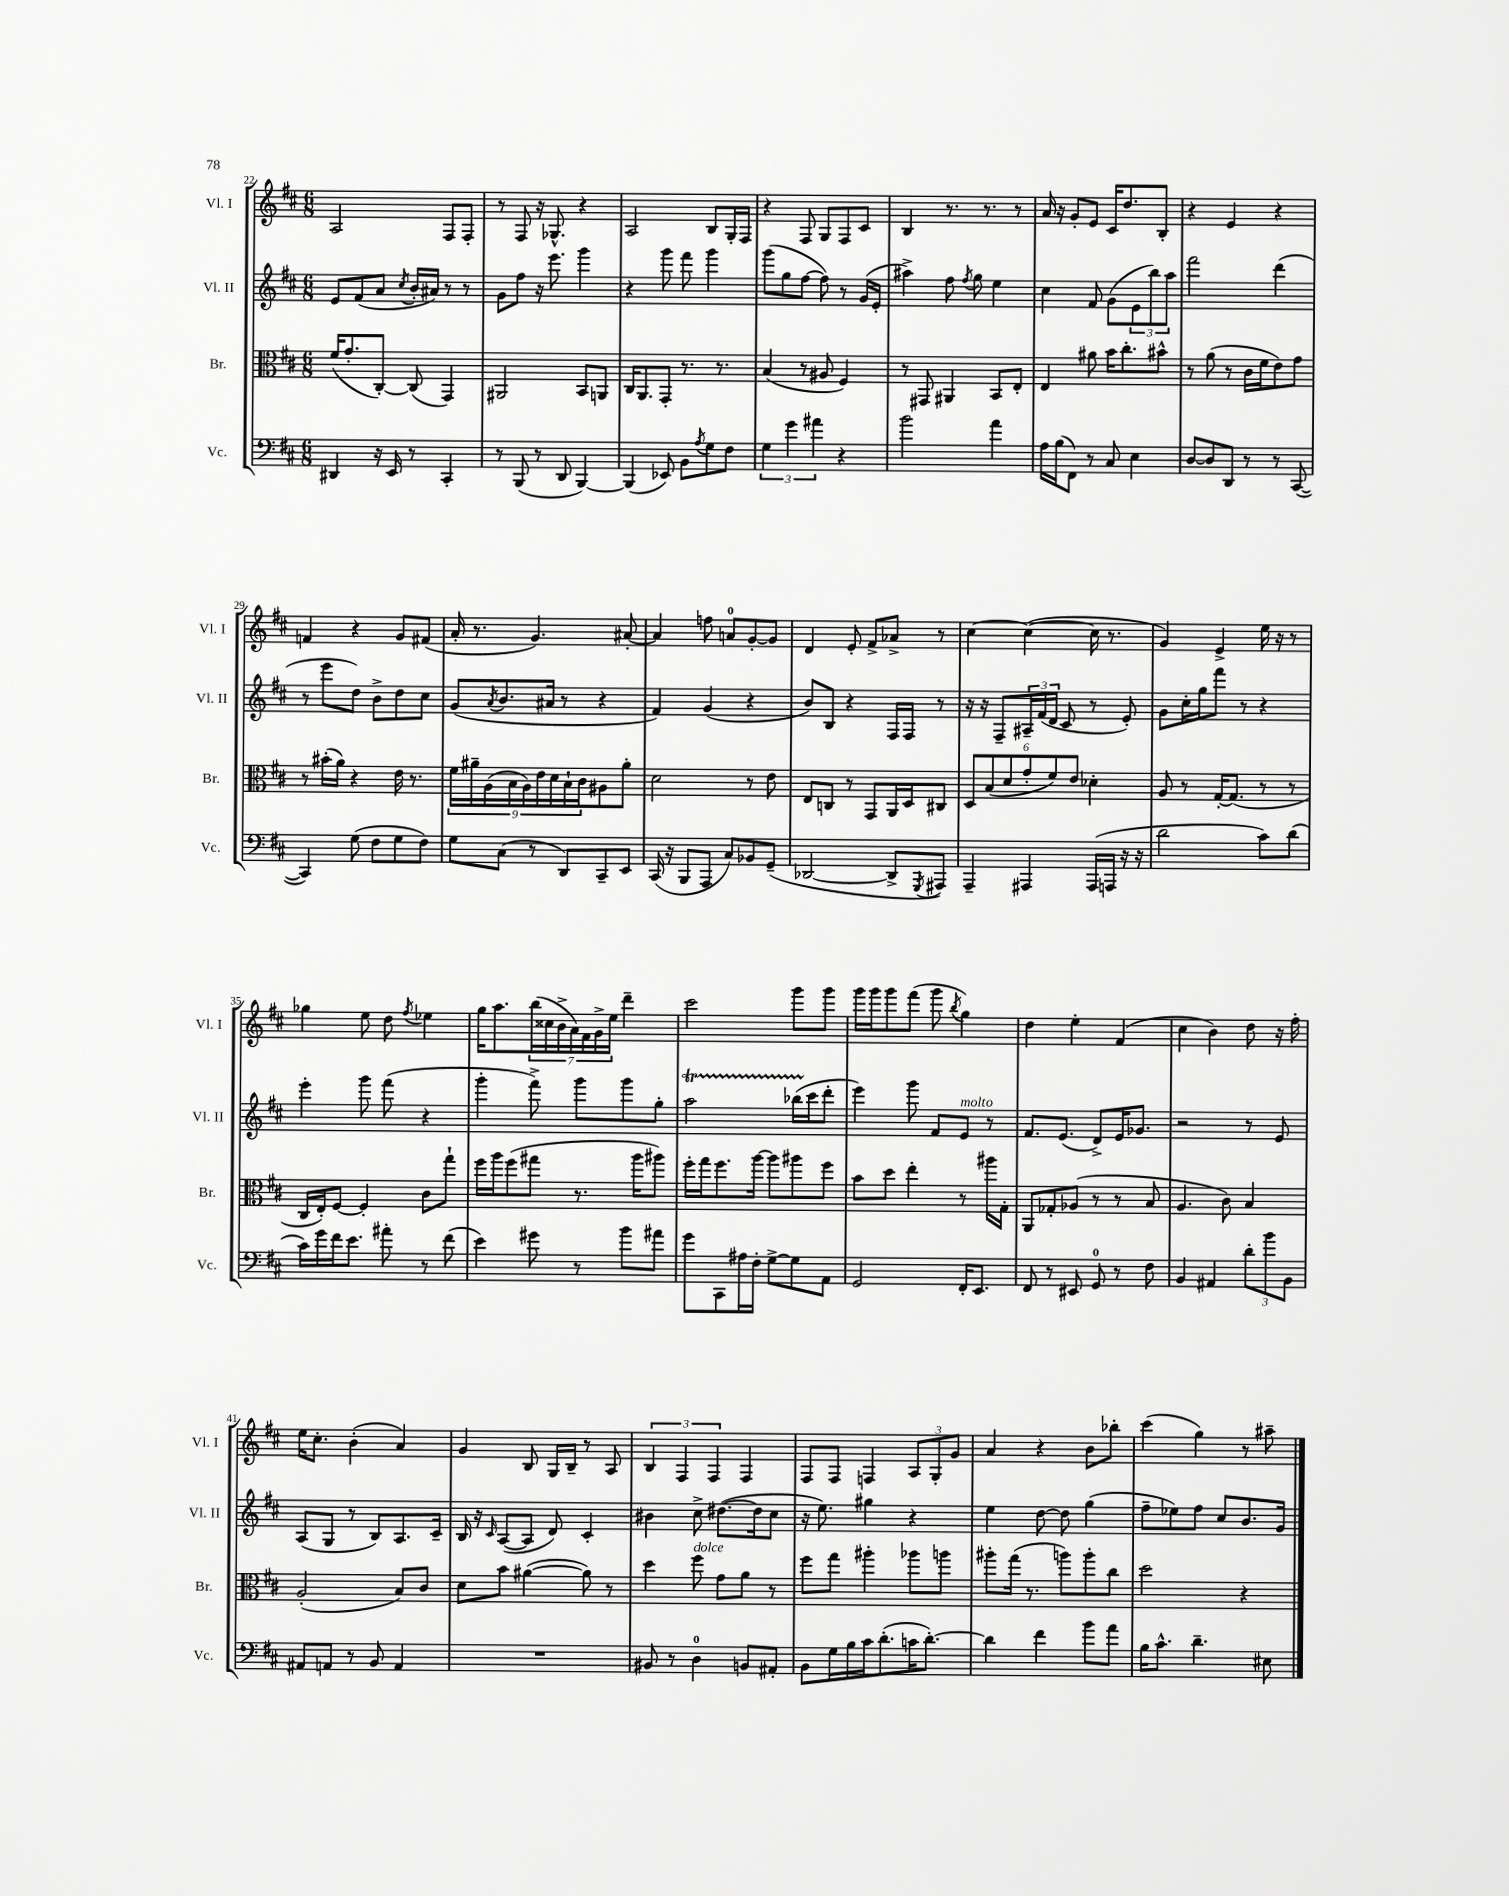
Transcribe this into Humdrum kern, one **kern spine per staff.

**kern	**kern	**kern	**kern
*staff4	*staff3	*staff2	*staff1
*clefF4	*clefC3	*clefG2	*clefG2
*k[f#c#]	*k[f#c#]	*k[f#c#]	*k[f#c#]
*M6/8	*M6/8	*M6/8	*M6/8
4DD#/	(16f#/LK	8e/L	2A/
.	8.g'/	.	.
.	.	(8f#/	.
16r	[8C#'/J)	8a/J	.
16EE/	.	.	.
.	.	8qcc#/	.
8r	(8C#/]	16b'/LL	.
.	.	16a#/JJ)	.
4CC#'/	4GG/)	8r	8F#/L
.	.	8r	8F#'/J
=	=	=	=
8r	2AA#/	8g\L	8r
(8BBB/	.	8ff#\J	8F#/
8r	.	16r	16r
.	.	8.eee\	8.G-^^/
8DD/	.	.	.
[4BBB/)	8BB/L	4ggg\	4r
.	8AA/J	.	.
=	=	=	=
(4BBB/]	16C#/LK	4r	2A/
.	8.AA/	.	.
8EE-/)	8GG'/J	8ggg\	.
8BB\L	8.r	8fff#\	.
8qA/	.	.	.
8G\	.	4ggg\	8B/L
.	8.r	.	.
8F#\J	.	.	16G'/L
.	.	.	16F#/JJ
=	=	=	=
6G\	(4B/	(8ggg\L	4r
.	.	8gg\	.
6g\	.	.	.
.	8r	[8ff#\J	8F#/
6a#\	.	.	.
.	8A#/	8ff#\])	8G/L
4r	4F#/)	8r	8F#/
.	.	(16g/LL	8c#/J
.	.	16e'/JJ	.
=	=	=	=
2b\	8r	4aa#^\)	4B/
.	8GG#/	.	.
.	4AA#/	8ff#\	8.r
.	.	8qff#/	.
.	.	8gg\	.
.	.	.	8.r
4a\	8BB/L	4ee\	.
.	8E'/J	.	8r
=	=	=	=
16A\LL	4E/	4cc#\	16a/
(16B\J	.	.	16r
8FF#\J)	.	.	8g'/L
8r	8a#\	8f#/	8e/J
8C#/	16b\LK	(8g\L	16c#/LK
.	8.cc#'\	.	8.dd/
4E\	.	12e\	.
.	.	12bb\)	.
.	8b#^^\J	.	8B'/J
.	.	12aa\J	.
=	=	=	=
[8D/L	8r	2fff#\	4r
8D/]	(8a\	.	.
8DD/J	8r	.	4e/
8r	16c#\LL	.	.
.	16f#\J	.	.
8r	8e\)	(4ddd\	4r
([8CC#/	8g\J	.	.
=	=	=	=
4CC#/])	8r	8r	4f/
.	(16b#'\LL	8eee\L	.
.	16a\JJ)	.	.
(8G\	4r	8dd\J)	4r
8F#\L	.	8b^\L	.
8G\	16e\	8dd\	8g/L
.	8.r	.	.
8F#\J)	.	8cc#\J	(8f#/J
=	=	=	=
8G\L	18f#\LL	(8g/L	16a'/
.	18a#~\	.	.
.	.	.	8.r
.	(18A\	.	.
.	.	8qa/	.
(8C#\J	.	8.b/	.
.	18B\	.	.
.	18A\)	.	.
8r	.	.	4.g/)
.	18e\	.	.
.	.	16a#/Jk	.
.	18d\	.	.
8DD/L)	.	8r	.
.	18B`\	.	.
.	18c#\J	.	.
8CC#~/	8A#\	4r	.
8EE/J	8a#'\J	.	[8a#'/
=	=	=	=
(16CC#/	2d\	4f#/)	4a#/]
16r	.	.	.
8BBB/L	.	.	.
8AAA/J	.	(4g/	8ff\
8C#/L)	.	.	8a/L
8BB-/	8r	4r	[8g'/
(8GG~/J	8e\	.	8g/]J
=	=	=	=
[2DD-/	8E/L	8b/L)	4d/
.	8C/J	8B/J	.
.	8r	4r	8e'/
.	8GG/L	.	8f#^/L
8DD-^/]L	16AA/L	16F#/LL	8a-^/J
.	16D/J	16F#/JJ	.
8qGGG/	.	.	.
8AAA#/J)	8C#/J	8r	8r
=	=	=	=
4AAA~/	12D/L	16r	[4cc#\
.	.	16r	.
.	(12B/	.	.
.	.	8F#~/L	.
.	12d/	.	.
4AAA#/	12g'/	24A#~/L	(4cc#\_
.	.	(24f#/	.
.	12f#/)	24d/JJ	.
.	.	8c#/	.
.	12e/J	.	.
(16AAA#/LL	4d-'\	8r	16cc#\]
16AAA/JJ	.	.	8.r
16r	.	8e'/)	.
16r	.	.	.
=	=	=	=
2d\	8A/	8g\L	4g/)
.	8r	16cc#'\L	.
.	.	16gg\J	.
.	[16G'/LK	8fff#\J	4e^/
.	(8.G/]J	.	.
.	.	8r	.
8c#\L)	8r	4r	16ee\
.	.	.	16r
(8d\J	8r	.	8r
=	=	=	=
16c#\LL)	16C#/LL	4eee'\	4gg-\
16g\	16E'/J)	.	.
16f#\J	[8F#/J	.	.
8.e\J	.	.	.
.	4F#'/]	8ggg\	8ee\
8a#'\	.	(8fff#\	8dd\
.	.	.	8qff#/
8r	8c#\L	4r	4ee-\
(8f#\	8gg`\J	.	.
=	=	=	=
4e\)	16ff#\LL	4ggg'\	16gg\LK
.	16aa\J	.	8.aa\
.	(8ff#\	.	.
8g#\	8gg#\J	8fff#^\)	(28bb\L
.	.	.	28cc##\
.	.	.	28b^\
.	.	.	28a\)
8r	8.r	8ggg\L	.
.	.	.	28f#\
.	.	.	28g^\
.	.	.	28ee\JJ
8b\L	.	8ggg\	4ddd~\
.	16aa\LK	.	.
8a#\J	8aa#\J)	8gg'\J	.
=	=	=	=
8g\L	16ff#'\LL	2aa\	2ccc#\
.	16gg\J	.	.
8CC#\	8.ff#\	.	.
16A#\L	.	.	.
16F#'\JJ	[16aa\Jk	.	.
[8G^\L	8aa\]L	.	.
8G\]	8aa#\	(16bb-\LL	8ggg\L
.	.	16ccc#\J	.
8AA\J	8ff#\J	8ddd'\J	8ggg\J
=	=	=	=
2GG/	8b\L	4eee\)	16ggg\LL
.	.	.	16ggg\J
.	8dd\J	.	8ggg\
.	4ee'\	8ggg\	(8fff#\J
.	.	8f#/L	8ggg\
.	.	.	8qbb/
16FF#'/LK	8r	8e/J	4gg\)
8.EE/J	.	.	.
.	16aa#\LL	8r	.
.	16G'\JJ	.	.
=	=	=	=
8FF#/	8AA/L	8.f#/L	4dd\
8r	8G-'/	.	.
.	.	(8.e/J	.
8EE#/	(8A-/J	.	4ee'\
8GG/	8r	8d^/L)	.
8r	8r	16e/K	(4f#/
.	.	8.g-/J	.
8F#\	8B/	.	.
=	=	=	=
4BB/	4.A/	2r	4cc#\
4AA#/	.	.	4b\)
.	8c#\)	.	.
12d'\L	4B/	8r	8dd\
12b\	.	.	.
.	.	8e/	16r
12BB\J	.	.	.
.	.	.	16ff#'\
=	=	=	=
8AA#/L	(2A'/	(8A/L	16ee\LK
.	.	.	8.cc#'\J
8AA/J	.	8G/J	.
8r	.	8r	(4b'\
8BB/	.	8B/L)	.
4AA/	8B/L)	8.A/	4a/)
.	8c#/J	.	.
.	.	16c#~/Jk	.
=	=	=	=
2.r	8d\L	16B/	4g/
.	.	16r	.
.	.	16qqc#/	.
.	8b\J	([8A/L	.
.	([4a#\	8A/]J	8B/
.	.	8d/)	16G/LL
.	.	.	16B~/JJ
.	8a#\])	4c#'/	8r
.	8r	.	8A/
=	=	=	=
8BB#/	4dd\	4b#\	6B/
8r	.	.	.
.	.	.	6F#/
4D\	8ff#\	8cc#^\	.
.	.	.	6F#/
.	8g\L	([8.dd#\L	.
8BB/L	8a\J	.	4F#/
.	.	16dd#\]k	.
8AA#'/J	8r	8cc#\J	.
=	=	=	=
8BB\L	8ff#\L	16r	8F#/L
.	.	8.ee\)	.
16G\L	8gg\J	.	8F#/J
16B\	.	.	.
16c#\J	4aa#'\	4gg#\	4F/
(8.d'\	.	.	.
16c\K	8aa-\L	4r	12A/L
[8.d'\J)	.	.	.
.	.	.	12G'/
.	8aa\J	.	.
.	.	.	12g/J
=	=	=	=
4d\]	8aa#'\L	4ee\	4a/
.	(16gg\Jk	.	.
.	8.r	.	.
4f#\	.	[8dd\	4r
.	8aa\L)	8dd\]	.
8b\L	8aa'\	(4gg\	8b\L
8a\J	8cc#\J	.	8bb-'\J
=	=	=	=
16B\LK	2dd\	8ff#~\L	(4ccc#\
8.c#^^\J	.	.	.
.	.	8ee-\)	.
4.d~\	.	8ff#\J	4gg\)
.	.	8cc#/L	.
.	4r	8.b/	8r
8E#\	.	.	8aa#~\
.	.	16g/Jk	.
==	==	==	==
*-	*-	*-	*-
